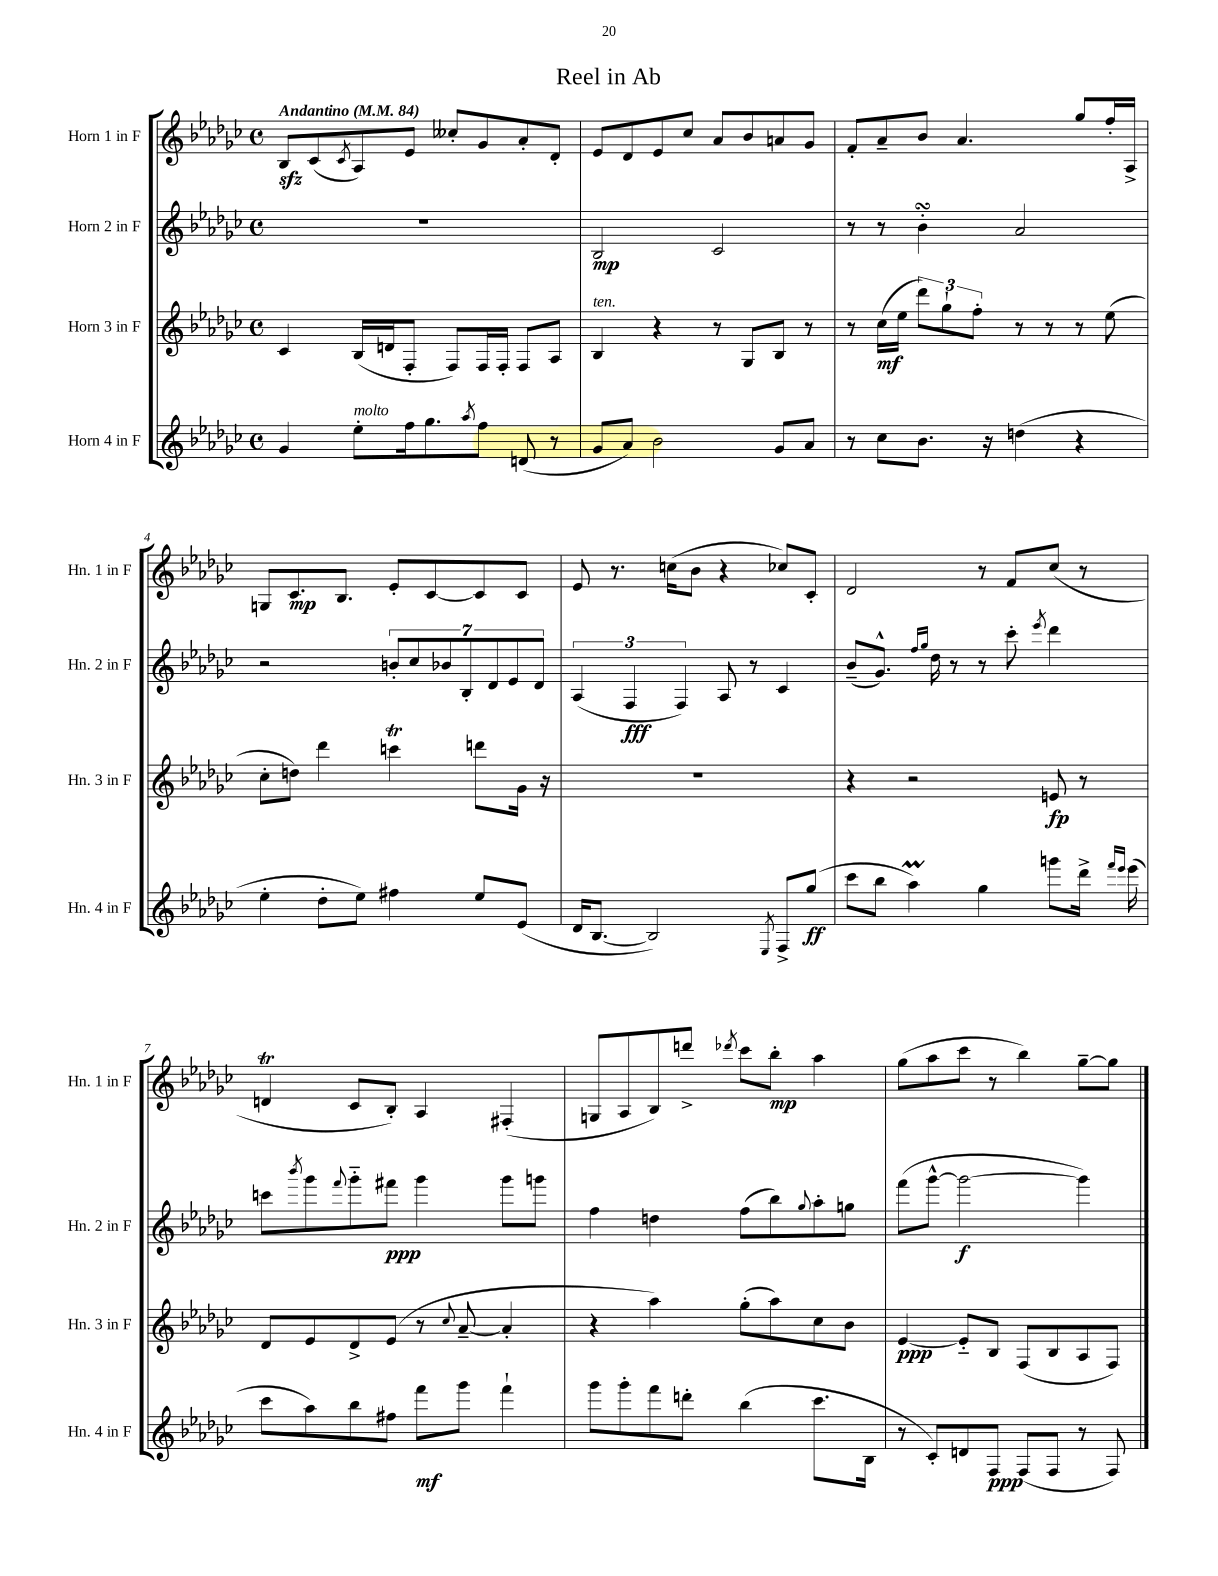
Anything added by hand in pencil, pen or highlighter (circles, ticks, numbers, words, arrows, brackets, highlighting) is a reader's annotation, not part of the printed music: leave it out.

**kern	**dynam	**kern	**dynam	**kern	**dynam	**kern	**dynam
*part4	*part4	*part3	*part3	*part2	*part2	*part1	*part1
*staff4	*staff4	*staff3	*staff3	*staff2	*staff2	*staff1	*staff1
*I"Horn 4 in F	*	*I"Horn 3 in F	*	*I"Horn 2 in F	*	*I"Horn 1 in F	*
*I'Hn. 4 in F	*	*I'Hn. 3 in F	*	*I'Hn. 2 in F	*	*I'Hn. 1 in F	*
*clefG2	*	*clefG2	*	*clefG2	*	*clefG2	*
*k[b-e-a-d-g-c-]	*	*k[b-e-a-d-g-c-]	*	*k[b-e-a-d-g-c-]	*	*k[b-e-a-d-g-c-]	*
*M4/4	*	*M4/4	*	*M4/4	*	*M4/4	*
*met(c)	*	*met(c)	*	*met(c)	*	*met(c)	*
*MM84	*	*MM84	*	*MM84	*	*MM84	*
=1	=1	=1	=1	=1	=1	=1	=1
!	!	!	!	!	!	!LO:TX:a:B:t=Andantino	!
4g-/	.	4c-/	.	1r	.	8B-zz/L	.
.	.	.	.	.	.	(8c-/	.
.	.	.	.	.	.	8qc-/	.
!LO:TX:a:i:t=molto	!	!	!	!	!	!	!
8ee-'\L	.	(16B-/LL	.	.	.	8A-/)	.
.	.	16dn/J	.	.	.	.	.
16ff\k	.	8F'/J	.	.	.	8e-/J	.
8.gg-\	.	.	.	.	.	.	.
.	.	8F/L)	.	.	.	8cc--X'/L	.
8qaa-/	.	.	.	.	.	.	.
8ff\J	.	16F/L	.	.	.	8g-/	.
.	.	16F'/JJ	.	.	.	.	.
(8dn/	.	8F/L	.	.	.	8a-'/	.
8r	.	8A-/J	.	.	.	8d-'/J	.
=2	=2	=2	=2	=2	=2	=2	=2
!	!	!LO:TX:a:i:t=ten.	!	!	!	!	!
8g-/L	.	4B-/	.	2B-/	mp	8e-/L	.
8a-/J)	.	.	.	.	.	8d-/	.
2b-\	.	4r	.	.	.	8e-/	.
.	.	.	.	.	.	8cc-/J	.
.	.	8r	.	2c-/	.	8a-/L	.
.	.	8G-/L	.	.	.	8b-/	.
8g-/L	.	8B-/J	.	.	.	8an/	.
8a-/J	.	8r	.	.	.	8g-/J	.
=3	=3	=3	=3	=3	=3	=3	=3
8r	.	8r	.	8r	.	8f'/L	.
8cc-\L	.	(16cc-\LL	mf	8r	.	8a-~/	.
.	.	16ee-\JJ	.	.	.	.	.
8.b-\J	.	12ddd-\L)	.	4b-sSsS'\	.	8b-/J	.
.	.	12gg-`\	.	.	.	.	.
.	.	.	.	.	.	4.a-/	.
.	.	12ff'\J	.	.	.	.	.
16r	.	.	.	.	.	.	.
(4ddn\	.	8r	.	2a-/	.	.	.
.	.	8r	.	.	.	.	.
4r	.	8r	.	.	.	8gg-/L	.
.	.	(8ee-\	.	.	.	16ff'/L	.
.	.	.	.	.	.	16A-^/JJ	.
!!LO:LB:g=z
=4	=4	=4	=4	=4	=4	=4	=4
4ee-'\	.	8cc-'\L	.	2r	.	8Gn/L	.
.	.	8ddn\J)	.	.	.	8.c-/	mp
8dd-'\L	.	4ddd-\	.	.	.	.	.
.	.	.	.	.	.	8.B-/J	.
8ee-\J)	.	.	.	.	.	.	.
4ff#X\	.	4cccnt\	.	14bn'/L	.	8e-'/L	.
.	.	.	.	14cc-/	.	.	.
.	.	.	.	.	.	[8c-/	.
.	.	.	.	14b-X/	.	.	.
.	.	.	.	14B-'/	.	.	.
8ee-/L	.	8dddn\L	.	.	.	8c-/]	.
.	.	.	.	14d-/	.	.	.
.	.	.	.	14e-/	.	.	.
(8e-/J	.	16g-\Jk	.	.	.	8c-/J	.
.	.	.	.	14d-/J	.	.	.
.	.	16r	.	.	.	.	.
=5	=5	=5	=5	=5	=5	=5	=5
16d-/KL	.	1r	.	(6A-/	.	8e-/	.
[8.B-/J	.	.	.	.	.	.	.
.	.	.	.	.	.	8.r	.
.	.	.	.	6F/	fff	.	.
2B-/])	.	.	.	.	.	.	.
.	.	.	.	.	.	(16ccn\KL	.
.	.	.	.	6F/)	.	.	.
.	.	.	.	.	.	8b-\J	.
.	.	.	.	8A-/	.	4r	.
.	.	.	.	8r	.	.	.
8qE-/	.	.	.	.	.	.	.
8F^/L	.	.	.	4c-/	.	8cc-X/L)	.
(8gg-/J	ff	.	.	.	.	8c-'/J	.
=6	=6	=6	=6	=6	=6	=6	=6
8ccc-\L	.	4r	.	(8b-~/L	.	2d-/	.
8bb-\J	.	.	.	8.g-^^/J)	.	.	.
4aa-M\)	.	2r	.	.	.	.	.
.	.	.	.	16qqff/LL	.	.	.
.	.	.	.	16qqgg-/JJ	.	.	.
.	.	.	.	16dd-\	.	.	.
.	.	.	.	8r	.	.	.
4gg-\	.	.	.	8r	.	8r	.
.	.	.	.	8ccc-'\	.	8f/L	.
.	.	.	.	8qeee-/	.	.	.
8gggn\L	.	8en/	fp	4ddd-\	.	(8cc-/J	.
16ddd-^\Jk	.	8r	.	.	.	8r	.
16qqfff/LL	.	.	.	.	.	.	.
16qqeee-/JJ	.	.	.	.	.	.	.
(16eee-\	.	.	.	.	.	.	.
!!LO:LB:g=z
=7	=7	=7	=7	=7	=7	=7	=7
8ccc-\L	.	8d-/L	.	8cccn\L	.	4dnt/	.
.	.	.	.	8qbbb-/	.	.	.
8aa-\)	.	8e-/	.	8ggg-\	.	.	.
.	.	.	.	8qqfff/	.	.	.
8bb-\	.	8d-^/	.	8ggg-\	.	8c-/L	.
8ff#X\J	.	(8e-/J	.	8fff#X\J	ppp	8B-'/J)	.
8fff\L	mf	8r	.	4ggg-\	.	4A-/	.
.	.	8qqcc-/	.	.	.	.	.
8ggg-\J	.	[8a-~/	.	.	.	.	.
4fff`\	.	4a-'/]	.	8ggg-\L	.	(4F#X'/	.
.	.	.	.	8gggn\J	.	.	.
=8	=8	=8	=8	=8	=8	=8	=8
8ggg-\L	.	4r	.	4ff\	.	8Gn/L	.
8ggg-'\	.	.	.	.	.	8A-/	.
8fff\	.	4aa-\)	.	4ddn\	.	8B-/)	.
8dddn'\J	.	.	.	.	.	8dddn^/J	.
.	.	.	.	.	.	8qddd-X/	.
(4bb-\	.	(8gg-'\L	.	(8ff\L	.	8ccc-\L	.
.	.	8aa-\)	.	8bb-\)	.	8bb-'\J	mp
.	.	.	.	8qqgg-/	.	.	.
8.ccc-\L	.	8cc-\	.	8aa-'\	.	4aa-\	.
.	.	8b-\J	.	8ggn\J	.	.	.
16B-\Jk	.	.	.	.	.	.	.
=9	=9	=9	=9	=9	=9	=9	=9
8r	.	[4e-/	ppp	(8fff\L	.	(8gg-\L	.
8c-'/L)	.	.	.	[8ggg-^^\J	.	8aa-\	.
8dn/	.	8e-/L]	.	2ggg-\_	f	8ccc-\J	.
8F/J	ppp	8B-/J	.	.	.	8r	.
(8F/L	.	(8F/L	.	.	.	4bb-\)	.
8F/J	.	8B-/	.	.	.	.	.
8r	.	8A-/	.	4ggg-\])	.	[8gg-~\L	.
8F/)	.	8F/J)	.	.	.	8gg-\J]	.
==	==	==	==	==	==	==	==
*-	*-	*-	*-	*-	*-	*-	*-
